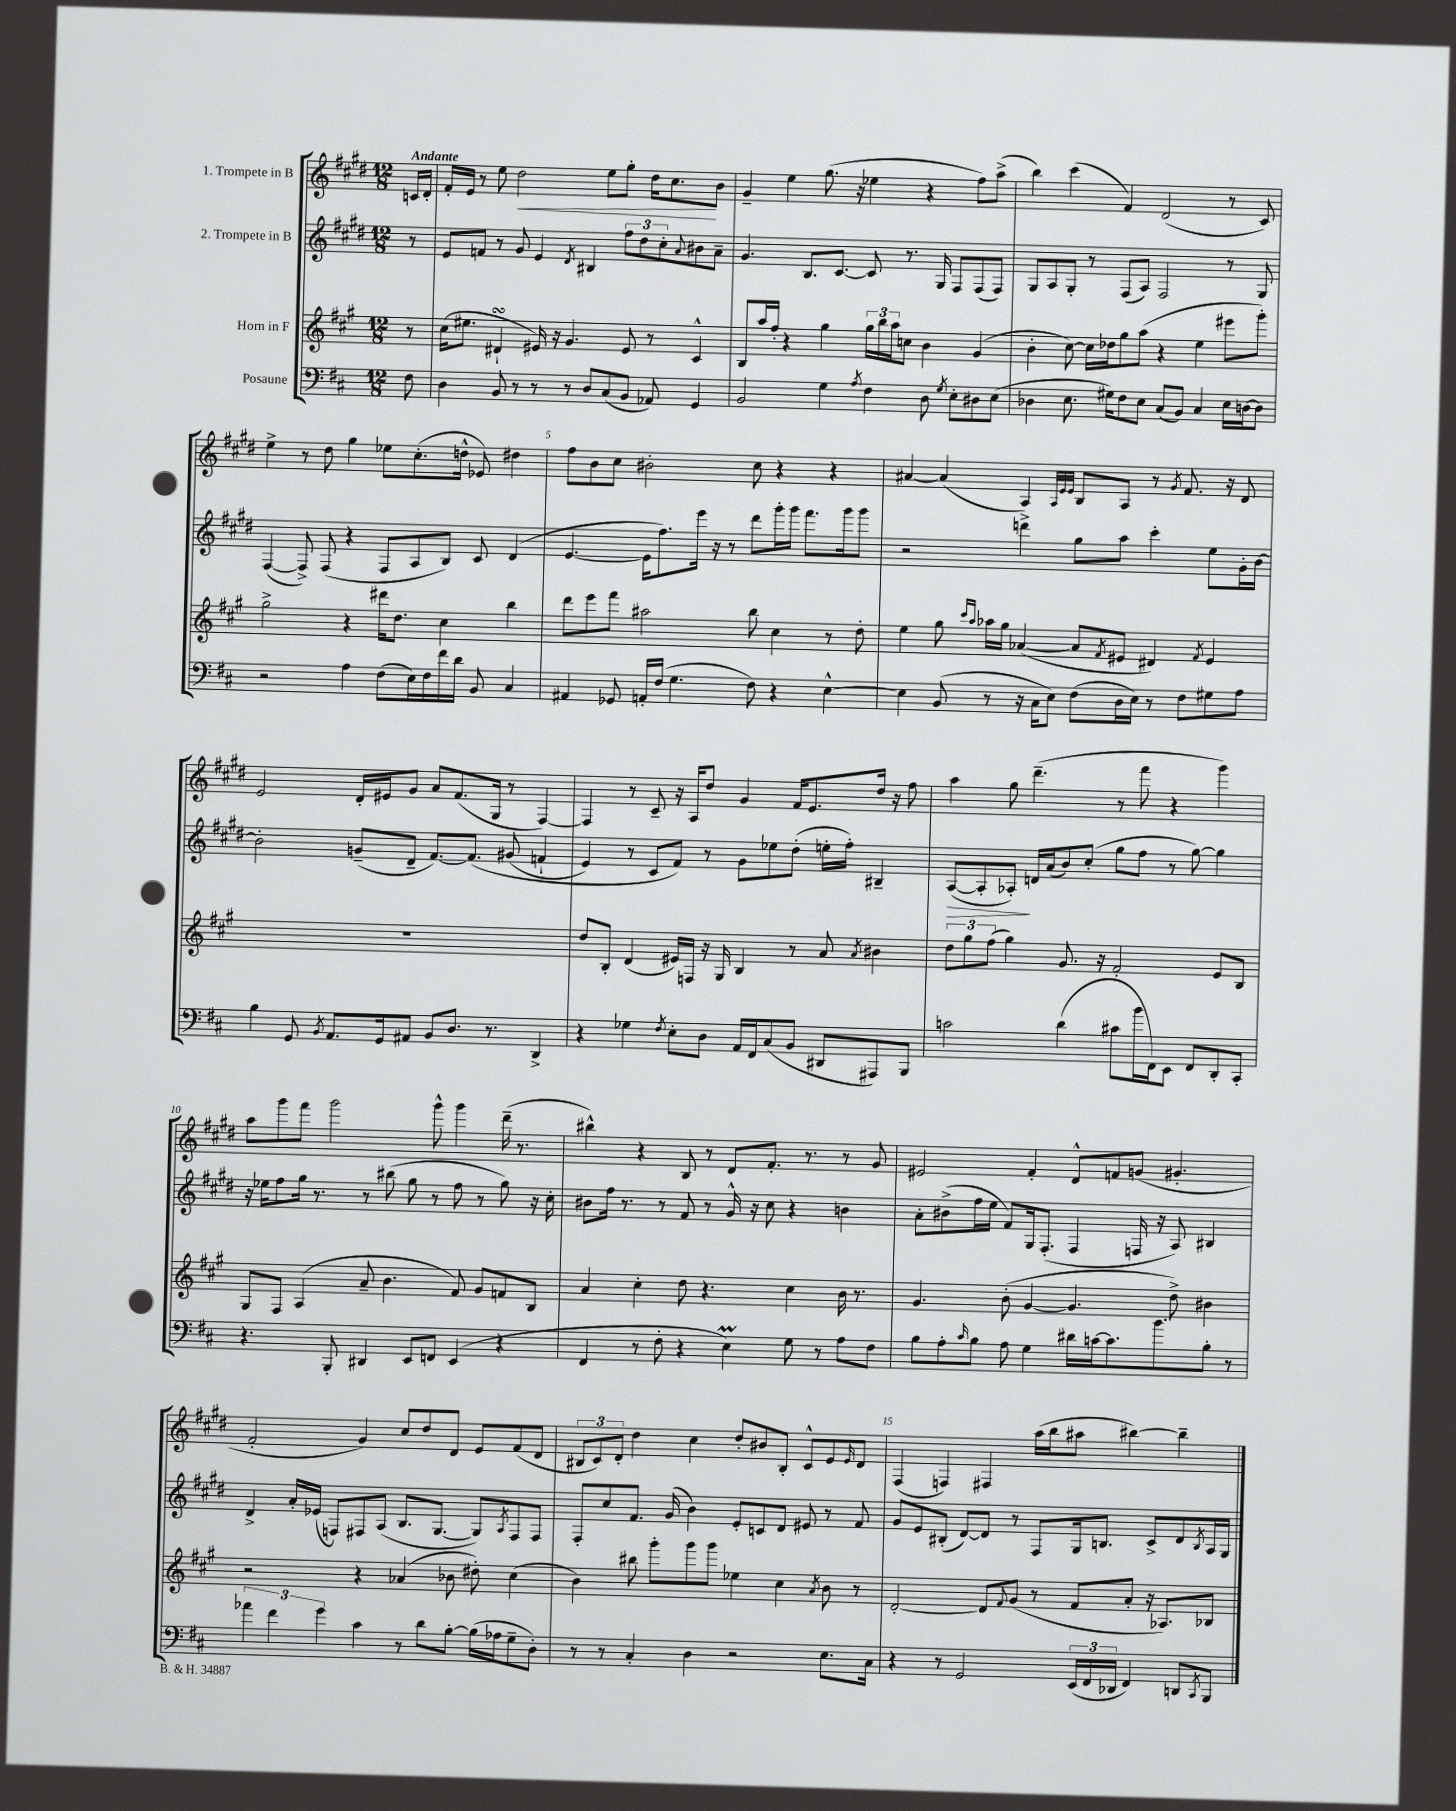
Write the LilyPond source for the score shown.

<<
\new StaffGroup <<
\new Staff = "s0" \with { instrumentName = "1. Trompete in B" } {
    \clef treble \key e \major \numericTimeSignature \time 12/8 \partial 8 \tempo "Andante"
    c'16 dis'16-. |
    fis'16-. e'16 r8 e''8 dis''2\< e''8 gis''8-. dis''16 cis''8.\! b'8 |
    gis'4-- e''4 gis''8.( r16 ees''4 r4 fis''8) a''8->( |
    b''4) cis'''4( fis'4) dis'2( r8 cis'8) |
    e''4-> r8 dis''8 gis''4 ees''8 cis''8.-.( d''16-^ ees'8) dis''4 |
    fis''8 b'8 cis''8 bis'2-. cis''8 r4 r4 |
    ais'4~ ais'4( a4) \grace { a32 e'32 e'32 } b8 a8 r8 \acciaccatura { gis'8 } fis'8. r16 dis'8 |
    e'2 dis'16-. eis'16 gis'8 a'8 fis'8.( gis16 r8 fis4~) |
    fis4 r8 cis'8-- r16 a16 dis''8 gis'4 fis'16 e'8. dis''16 r16 fis''8 |
    a''4 gis''8 dis'''4.--( r8 fis'''8 r4 gis'''4) |
    a''8 gis'''8 fis'''8 gis'''2 gis'''8-^ gis'''4 dis'''16--( r8. |
    bis''4-^) r4 b8 r8 dis'8 fis'8.-. r8. r8 gis'8 |
    eis'2 fis'4-. dis'8-^ f'8 g'8( gis'4.-. |
    fis'2-. gis'4) cis''8 dis''8 dis'8 e'8 fis'8( dis'8 |
    \tuplet 3/2 { bis8 cis'8) dis'8-. } dis''4 cis''4 dis''8-. bis'8 bis8-. cis'8-^ e'8 \grace { e'16 } dis'8 |
    fis4( f4) fis4 a''16( b''16 ais''8 bis''4~) bis''4-- \bar "|." |
}
\new Staff = "s1" \with { instrumentName = "2. Trompete in B" } {
    \clef treble \key e \major \numericTimeSignature \time 12/8 \partial 8
    r8 |
    e'8 f'8 r8 gis'8 e'4 \acciaccatura { dis'8 } bis4 \tuplet 3/2 { fis''8 dis''8 cis''8-. } \appoggiatura { a'8 } bis'8 a'8-- |
    gis'4. b8. cis'8.~ cis'8 r8. gis16 fis8 fis8( fis8) |
    gis8 a8 gis8-. r8 fis8( a8) fis2 r8 gis8 |
    fis4~( fis8->) fis8( r4 fis8 a8 b8) cis'8 dis'4( |
    e'4.~ e'16 fis''8.) e'''16 r16 r8 dis'''8 gis'''16-. gis'''16 fis'''8. gis'''16 gis'''8 |
    r2 d'''4-> gis''8 a''8 cis'''4-. e''8 gis'16-. b'16~ |
    b'2-. g'8--( dis'8-- fis'8.~) fis'8.\( gis'8( f'4-! |
    e'4) r8 cis'8 fis'8\) r8 gis'8 ees''8 dis''8-.( e''16-. fis''16-.) bis4-- |
    a8~\>( a8-. aes8-.\!) d'16 a'16( b'8) cis''8-.( gis''8 fis''8 r8 gis''8~) gis''4 |
    r16 ees''16 fis''8 gis''16 r8. r8 bis''8( gis''8 r8 fis''8 r8 gis''8) r16 cis''16-. |
    bis'8 fis''16 r8. r8 fis'8 r8 gis'16-^ r16 cis''8 r4 b'4 |
    a'8-. bis'8->( fis''16 e''16 fis'8) gis16 fis8.-.( fis4 f16 r16 a8) bis4 |
    dis'4-> a'16-. ees'16( f8) fis8 a8( b8. gis8.~ gis8) \acciaccatura { a8 } fis8 fis8 |
    fis8-. cis''8 fis'8. gis'16( b'4) e'8-. c'8 dis'8 eis'8 r8 fis'8 |
    gis'8 e'8 bis8-.( dis'8~) dis'8 r8 fis8 gis16 b8. cis'8-> dis'8 \acciaccatura { b8 } a16 gis16 \bar "|." |
}
\new Staff = "s2" \with { instrumentName = "Horn in F" } {
    \clef treble \key a \major \numericTimeSignature \time 12/8 \partial 8
    r8 |
    cis''16( eis''8. dis'4-!\turn eis'16) r16 gis'4. eis'8 r8 cis'4-^ |
    b8 a''16 fis''16-. r4 gis''4 \tuplet 3/2 { gis''16 b''16 a''16 } c''8 b'4 gis'4( |
    b'4-. cis''8~) cis''16 des''16 gis''8 a''8( r4 e''4 eis'''8 gis'''8-.) |
    gis''2-> r4 dis'''16 d''8. cis''4 b''4 |
    d'''8 e'''8 fis'''8 ais''2 b''8 cis''4 r8 d''8-. |
    e''4 gis''8 \grace { cis'''16 a''16 } aes''16 gis''16 aes'4~( aes'8 \acciaccatura { fis'8 } eis'8 dis'4) \acciaccatura { fis'8 } eis'4 |
    R1. |
    d''8 b8-. d'4( eis'16) f16 r16 gis16 b4 r8 a'8 \acciaccatura { a'8 } bis'4 |
    \tuplet 3/2 { d''8 gis''8 fis''8( } gis''4) gis'8. r16 fis'2-. e'8 b8 |
    gis8 fis8 a4( a'8-- b'4. fis'8) gis'8 f'8 b8 |
    a'4 cis''4-. d''8 r4. cis''4 b'16 r8. |
    gis'4. b'8-.( gis'4~ gis'4. d''8->) bis'4 |
    r2 r4 aes'4( bes'8 dis''8-.) cis''4( |
    b'4) bis''8 gis'''8-. gis'''8 gis'''8 ees''4 cis''4 \acciaccatura { a'8 } b'8 r8 |
    d'2~-. d'8 \appoggiatura { fis'8 } gis'8( r8 fis'8 a'8-. r16 aes8.) bes8 \bar "|." |
}
\new Staff = "s3" \with { instrumentName = "Posaune" } {
    \clef bass \key d \major \numericTimeSignature \time 12/8 \partial 8
    fis8 |
    d4 b,8 r8 r8 r8 d8 cis8( b,8 aes,8) g,4 |
    b,2 g4 \acciaccatura { a8 } fis4 d8 \acciaccatura { g8 } e8-. dis8 e8( |
    des4 e8. gis16) fis8 e8 cis8( b,8) cis4 e16 d16~ d8 |
    r2 a4 fis8( e16) fis16 fis'16 d'16 b,8 cis4 |
    ais,4 ges,8 a,16-. fis16( g4. fis8) r4 e4~-^ |
    e4 b,8( r8 r16 cis16 e8) fis8( d16 e16) r8 fis8 gis8 a8 |
    b4 g,8 \acciaccatura { b,8 } a,8. g,16 ais,8 b,8 d8. r8. d,4-> |
    r4 ges4 \acciaccatura { fis8 } e8-. d8 a,16 fis,16 cis8( b,8 dis,8 ais,,8) b,,8 |
    c'2 d'4( cis'8 b'16 fis,16) e,8 fis,8 d,8-. cis,8-. |
    r4. b,,8-. dis,4 e,8 f,8 e,4( r4 |
    fis,4 r8 fis8-. r4 e4\prall) g8 r8 a8 fis8 |
    b8 a8-. \grace { cis'16 } b8 a8 g4 dis'16 c'16~ c'8. b'8. b8-. r8 |
    \tuplet 3/2 { aes'4 fis'4 g'4 } cis'4 r8 d'8 b8~-. b16( aes16 g8-- d8-.) |
    r8 r8 cis4-. d4 r2 e8. cis16 |
    r4 r8 g,2 \tuplet 3/2 { e,16( fis,16 des,16 } fis,4) d,8 \acciaccatura { cis,8 } b,,8 \bar "|." |
}
>>
>>
\layout { \context { \Score \override BarNumber.break-visibility = ##(#f #t #t) barNumberVisibility = #(every-nth-bar-number-visible 5) } }
